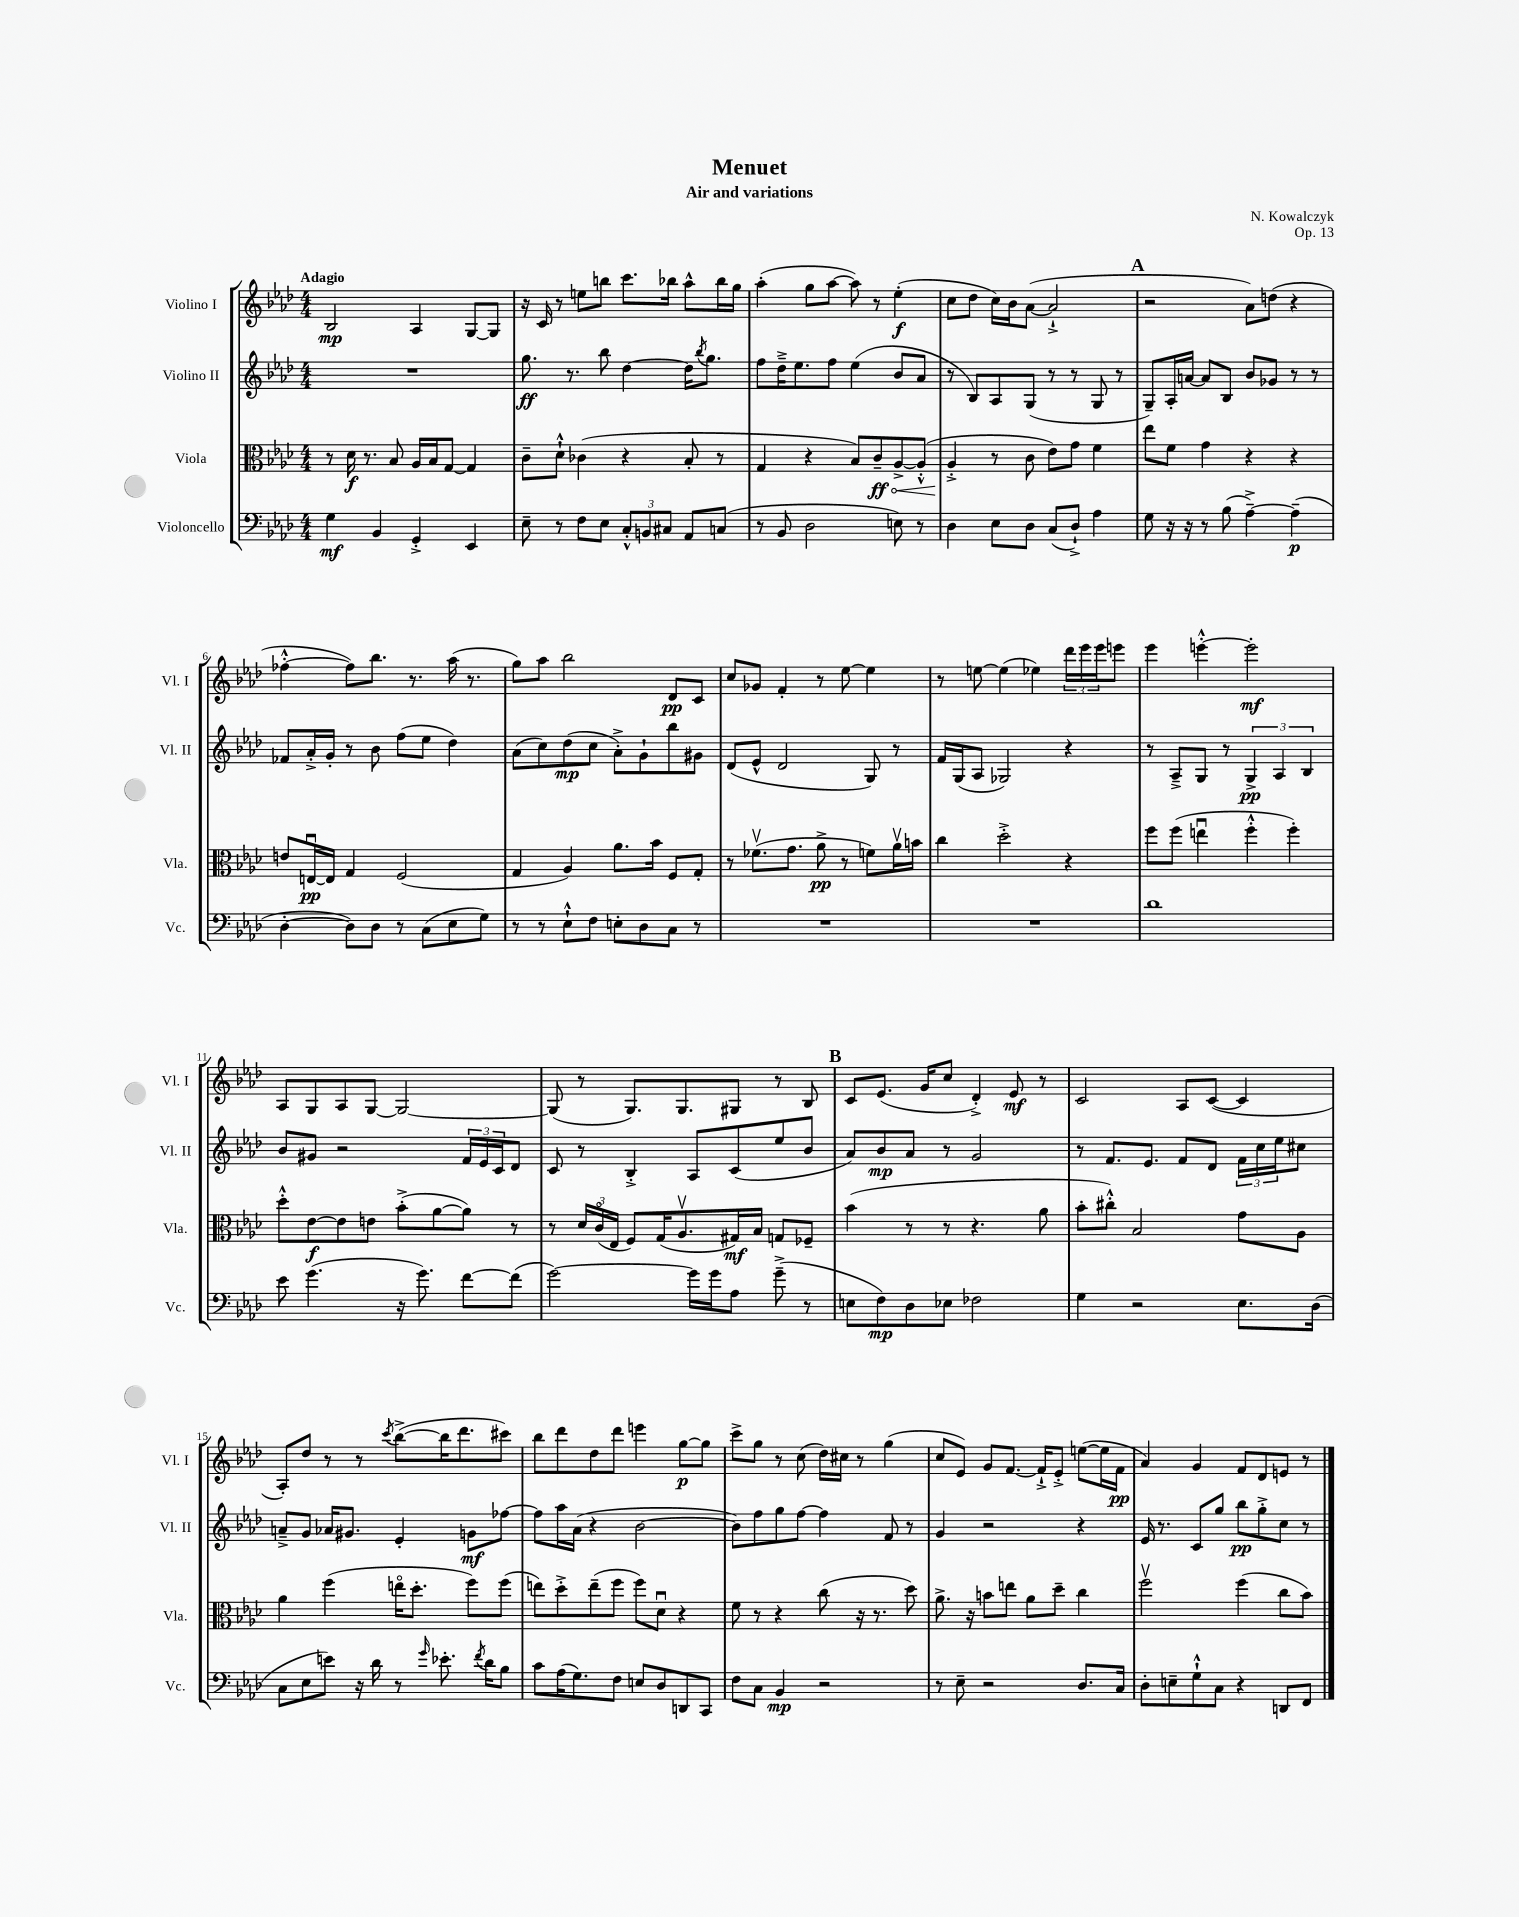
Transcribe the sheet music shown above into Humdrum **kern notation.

**kern	**kern	**kern	**kern
*staff4	*staff3	*staff2	*staff1
*clefF4	*clefC3	*clefG2	*clefG2
*k[b-e-a-d-]	*k[b-e-a-d-]	*k[b-e-a-d-]	*k[b-e-a-d-]
*M4/4	*M4/4	*M4/4	*M4/4
4G	8r	1r	2B-
.	16d-	.	.
.	8.r	.	.
4BB-	.	.	.
.	8B-	.	.
4GG'^	16A-	.	4A-
.	16B-	.	.
.	[8G	.	.
4EE-	4G]	.	[8G
.	.	.	8G]
=	=	=	=
8E-~	8c~	8.gg	16r
.	.	.	16c
8r	8d-`^^	.	8r
.	.	8.r	.
8F	(4c-	.	8ee
8E-	.	8bb-	8bb
12C'^^	4r	[4dd-	8.ccc
12BB	.	.	.
12C#	.	.	.
.	.	.	16bb-
8AA-	8B-'	16dd-]	8aa-^^
.	.	8qbb-	.
.	.	8.gg	.
(8C	8r	.	16bb-
.	.	.	16gg
=	=	=	=
8r	4G	8ff	(4aa-'
8BB-	.	16dd-~^	.
.	.	8.ee-	.
2D-	4r	.	8gg
.	.	8ff	[8aa-
.	8B-)	(4ee-	8aa-])
.	8c~	.	8r
8E)	[8A-^	8b-	(4ee-'
8r	(8A-'^^]	8a-	.
=	=	=	=
4D-	4A-'^	8r	8cc
.	.	8B-)	8dd-
8E-	8r	8A-	16cc)
.	.	.	16b-
8D-	8c	(8G	([8a-
(8C	8e-)	8r	2a-`^]
8D-`^)	8g	8r	.
4A-	4f	8G	.
.	.	8r	.
=	=	=	=
8G	8ee-	8G~)	2r
16r	8f	16A-'	.
16r	.	[16a	.
8r	4g	8a]	.
(8B-	.	8B-	.
[4A-~^)	4r	8b-	8a-)
.	.	8g-	(8dd
(4A-~]	4r	8r	4r
.	.	8r	.
=	=	=	=
[4D-'	8e	8f-	[4ff-'^^
.	[16Eu	16a-'^	.
.	16E]	16g'	.
8D-])	4G	8r	8ff-])
8D-	.	8b-	8.bb-
8r	(2F	(8ff	.
.	.	.	8.r
(8C	.	8ee-	.
8E-	.	4dd-)	(16aa-
.	.	.	8.r
8G)	.	.	.
=	=	=	=
8r	4G	(8a-	8gg)
8r	.	8cc)	8aa-
8E-`^^	4A-)	(8dd-	2bb-
8F	.	8cc	.
8E'	8.a-	8a-'^)	.
8D-	.	8g`	.
.	16b-	.	.
8C	8F	8bb-	8d-
8r	8G'	8g#	8c
=	=	=	=
1r	8r	(8d-	8cc
.	(8.f-v	8e-^^	8g-
.	.	2d-	4f'
.	8.g	.	.
.	8a-^	.	8r
.	8r	.	[8ee-
.	8f)	8G)	4ee-]
.	16a-v	8r	.
.	16b	.	.
=	=	=	=
1r	4cc	16f	8r
.	.	(16G	.
.	.	8A-	[8ee
.	2dd-'^	2G-)	(4ee]
.	.	.	4ee-)
.	4r	4r	24ddd-
.	.	.	24eee-
.	.	.	24eee-
.	.	.	8eee
=	=	=	=
1d-	8ff	8r	4eee-
.	(8ff	8A-~^	.
.	4eeu	8G	[4eee'^^
.	.	8r	.
.	4ff'^^	6G^	2eee']
.	.	6A-	.
.	4ff')	.	.
.	.	6B-	.
=	=	=	=
8e-	8dd-'^^	8b-	8A-
(4.g	[8e-	8g#	8G
.	8e-]	2r	8A-
.	8e	.	[8G
16r	(8b-'^	.	2G_
8.g)	.	.	.
.	[8a-	.	.
[8f	8a-])	24f	.
.	.	24e-	.
.	.	24c	.
(8f]	8r	8d-	.
=	=	=	=
[2g)	8r	8c	(8G]
.	24d-	8r	8r
.	(24co	.	.
.	24E-	.	.
.	8F)	4B-'^	8.G)
.	(16G	.	.
.	8.A-v	.	8.G
16g]	.	8A-	.
16g	.	.	.
8A-	16G#)	(8c	8G#
.	16B-	.	.
(8g~^	8G	8ee-	8r
8r	8F-~	8b-	8B-
=	=	=	=
8E	(4b-	8a-)	8c
8F)	.	8b-	(8.e-
8D-	8r	8a-	.
.	.	.	16g
8E-	8r	8r	8cc
2F-	4.r	2g	4d-'^)
.	.	.	8e-
.	8a-	.	8r
=	=	=	=
4G	8b-'	8r	2c
.	8cc#'^^)	8.f	.
2r	2B-	.	.
.	.	8.e-	.
.	.	8f	8A-
.	.	8d-	([8c
8.E-	8g	24f	4c]
.	.	24cc	.
.	.	24ee-	.
.	8A-	8cc#	.
(16D-	.	.	.
=	=	=	=
8C	4a-	8a~^	8A-')
8E-	.	8g	8dd-
8e)	(4ff	16a-	8r
.	.	8.g#	.
16r	.	.	8r
16d-	.	.	.
.	.	.	8qccc
8r	16eeo	4e-'	([8bb-^
.	8.dd-'	.	.
16qqg	.	.	.
8.e-'	.	.	16bb-]
.	.	.	8.ddd-
.	8ff)	8g	.
8qf	.	.	.
16d-	.	.	.
8B-	(8ff	[8ff-	8ccc#)
=	=	=	=
8c	8ee)	8ff-]	8bb-
(16A-	8dd-'^	16aa-	8ddd-
8.G)	.	(16a-	.
.	(8ee~	4r	8dd-
8F	8ff	.	8ddd-
8E	8ff)	[2b-	4eee
8D-	8d-u	.	.
8DD	4r	.	[8gg
8CC	.	.	8gg]
=	=	=	=
8F	8f	8b-])	8ccc^
8C	8r	8ff	8gg
4BB-	4r	8gg	8r
.	.	[8ff	(8cc
2r	(8cc	4ff]	16dd-)
.	.	.	16cc#
.	16r	.	8r
.	8.r	.	.
.	.	8f	(4gg
.	8dd-)	8r	.
=	=	=	=
8r	8.a-^	4g	8cc
8E-~	.	.	8e-)
.	16r	.	.
2r	8b	2r	8g
.	8ee	.	[8.f
.	8a-	.	.
.	.	.	16f`^]
.	8dd-~	.	8e-'^
8.D-	4cc	4r	([8ee
.	.	.	16ee]
16C	.	.	16f
=	=	=	=
8D-'	2ffv	16e-	4a-)
.	.	8.r	.
8E~	.	.	.
8G`^^	.	8c	4g
8C	.	8gg	.
4r	(4ff	8bb-	8f
.	.	8gg'^	8d-
8DD	8cc	8cc	8e
8FF	8b-)	8r	8r
==	==	==	==
*-	*-	*-	*-
